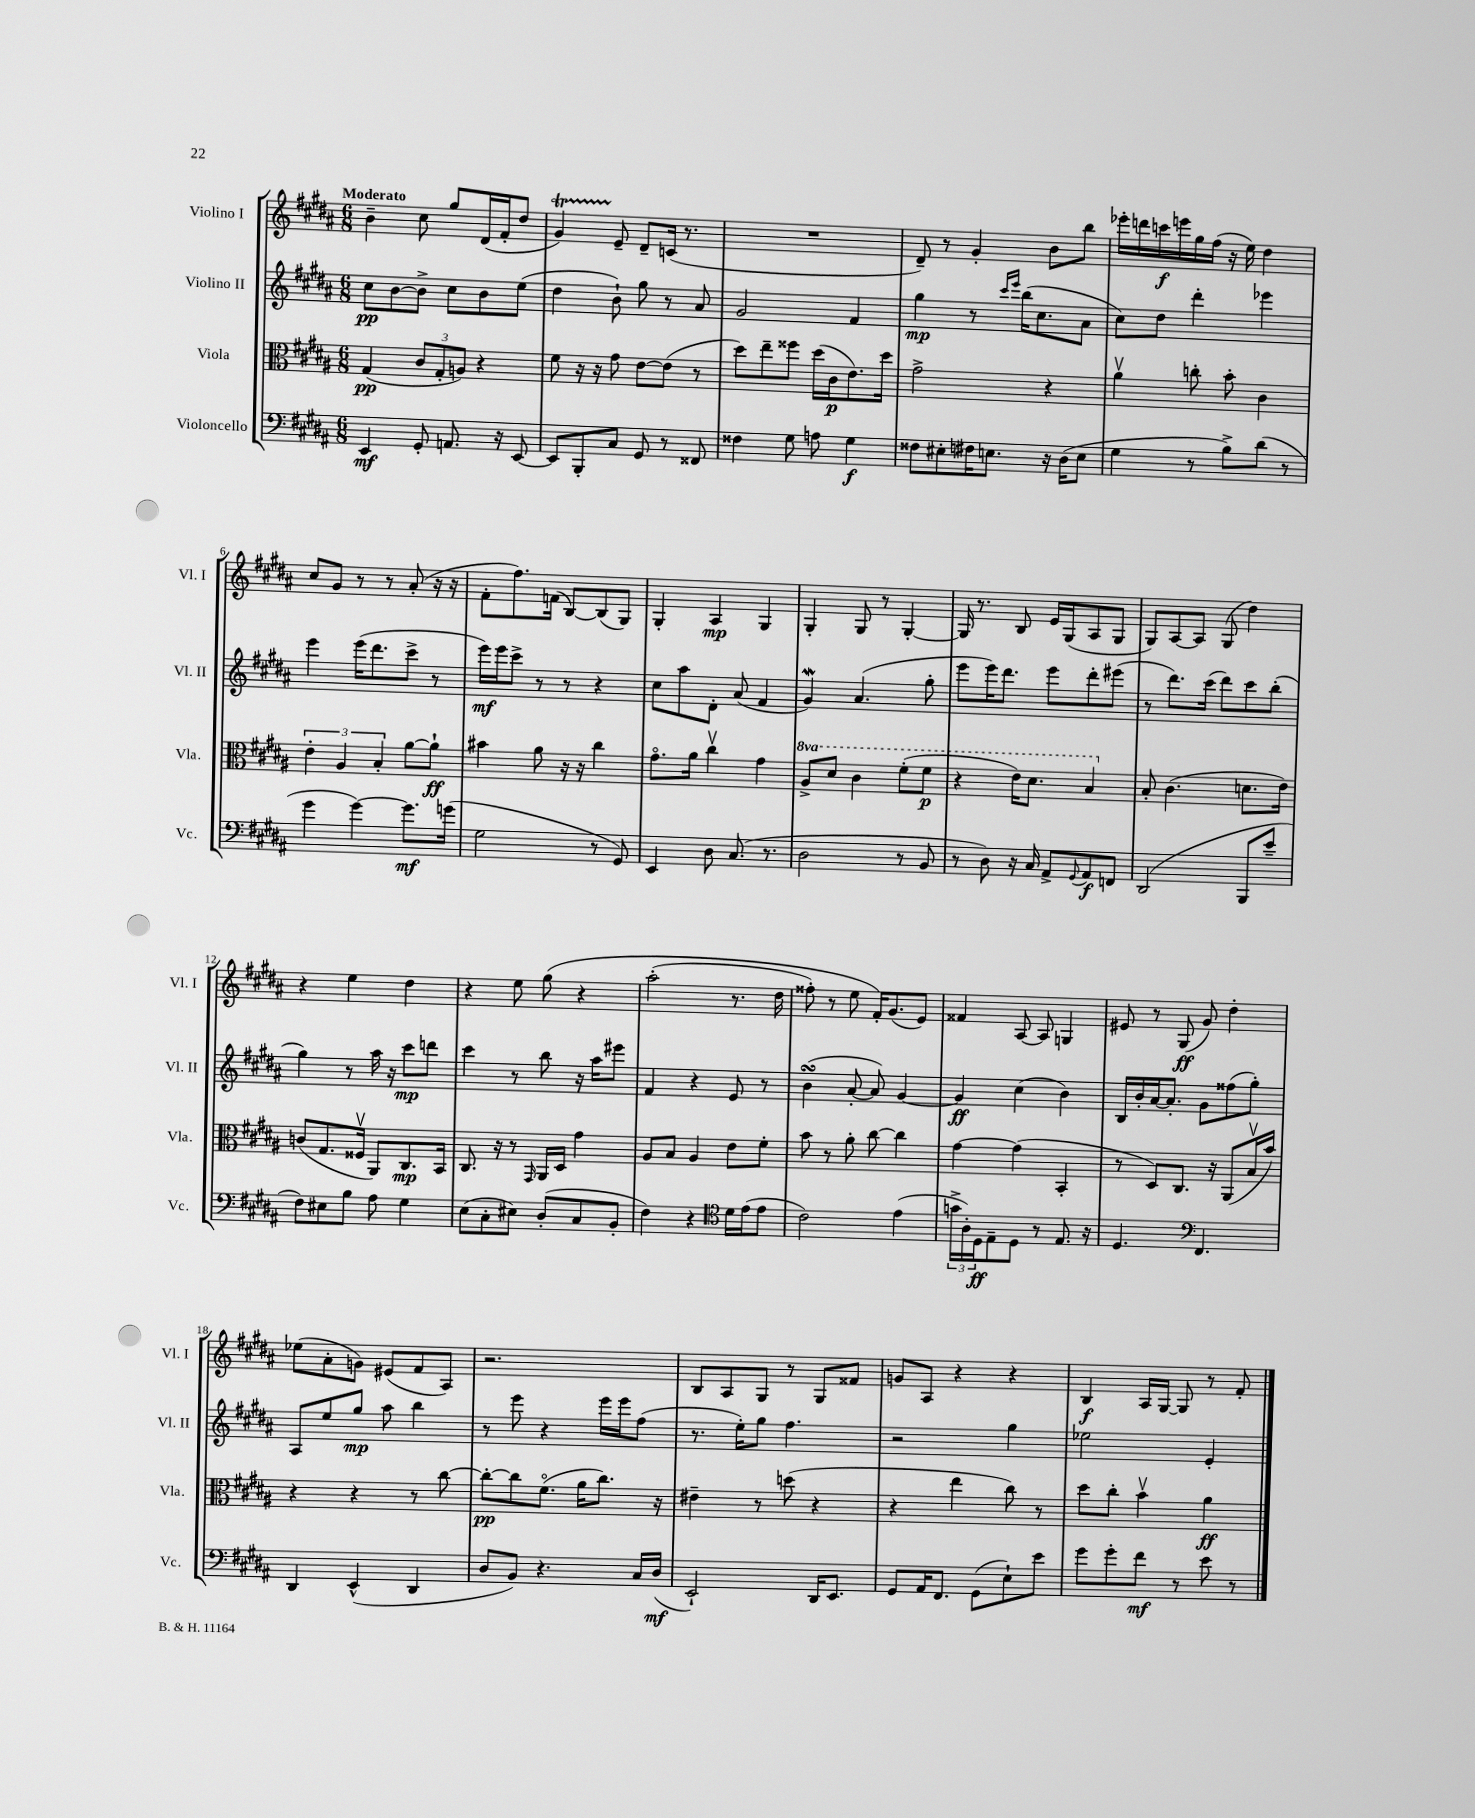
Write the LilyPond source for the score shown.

<<
\new StaffGroup <<
\new Staff = "s0" \with { instrumentName = "Violino I" shortInstrumentName = "Vl. I" } {
    \clef treble \key b \major \numericTimeSignature \time 6/8 \tempo "Moderato"
    b'4-- cis''8 gis''8 dis'16( fis'16-. dis''8 |
    gis'4\startTrillSpan) e'8--\stopTrillSpan dis'8-- c'16( r8. |
    R2. |
    dis'8--) r8 gis'4-. b'8 b''8 |
    ees'''16-. d'''16 c'''16\f e'''16 gis''16 fis''16( r16 e''16) dis''4 |
    cis''8 gis'8 r8 r8 ais'8-.( r16 r16 |
    fis'8-. fis''8.) f'16( b8~) b8( gis8) |
    gis4-. ais4\mp gis4 |
    gis4-. gis8 r8 gis4~-. |
    gis16 r8. b8 e'16 gis16( ais8 gis8 |
    gis8) ais8~ ais8 gis8( dis''4) |
    r4 e''4 dis''4 |
    r4 e''8 gis''8\( r4 |
    ais''2-.( r8. dis''16 |
    fisis''8-.) r8 e''8 fis'16-.\) gis'8.( e'8) |
    fisis'4 ais8~ ais8 g4 |
    eis'8 r8 gis8\ff( gis'8) dis''4-. |
    ees''8( ais'8-. g'8) eis'8( fis'8 ais8) |
    r2. |
    b8 ais8 gis8 r8 gis8 fisis'8 |
    g'8 ais8 r4 r4 |
    b4\f ais16 gis16~ gis8 r8 fis'8-. \bar "|." |
}
\new Staff = "s1" \with { instrumentName = "Violino II" shortInstrumentName = "Vl. II" } {
    \clef treble \key b \major \numericTimeSignature \time 6/8
    cis''8\pp b'8~ b'8-> cis''8 b'8 e''8( |
    dis''4 b'8-!) gis''8 r8 ais'8 |
    gis'2 fis'4 |
    gis''4\mp r8 \grace { cis'''16 e'''16 } b''16( cis''8. ais'8 |
    cis''8) dis''8 dis'''4-. ees'''4 |
    e'''4 e'''16( dis'''8. cis'''8-> r8 |
    e'''16\mf) e'''16 cis'''8-> r8 r8 r4 |
    cis''8 ais''8 dis'8-. ais'8( fis'4 |
    gis'4\mordent) ais'4.( gis''8-. |
    e'''8 e'''16) dis'''8. e'''8 dis'''8-. eis'''8( |
    r8 dis'''8.) cis'''16( dis'''8) cis'''8 b''8-.( |
    gis''4) r8 ais''16 r16 cis'''8\mp d'''8 |
    cis'''4 r8 b''8 r16 ais''16 eis'''8 |
    fis'4 r4 e'8 r8 |
    b'4\turn( ais'8~-. ais'8) gis'4~ |
    gis'4\ff cis''4( b'4) |
    b16 b'16-. ais'16~ ais'8.-. gis'8 fisis''8( gis''8-.) |
    ais8 e''8 gis''8\mp ais''8 b''4 |
    r8 e'''8 r4 e'''16 e'''16 fis''8( |
    r8. e''16-.) gis''8 fis''4. |
    r2 gis''4 |
    ees''2 e'4-. \bar "|." |
}
\new Staff = "s2" \with { instrumentName = "Viola" shortInstrumentName = "Vla." } {
    \clef alto \key b \major \numericTimeSignature \time 6/8 \set Staff.ottavationMarkups = #ottavation-simple-ordinals
    gis4\pp( \tuplet 3/2 { cis'8 gis8-. a8) } r4 |
    fis'8 r16 r16 gis'8 e'8~ e'8( r8 |
    dis''8) e''8-- fisis''8 dis''16( cis'16\p e'8.) dis''16 |
    gis'2-> r4 |
    ais'4\upbow c''8-. b'8-. cis'4 |
    \tuplet 3/2 { e'4-. ais4 b4-. } ais'8~ ais'8-!\ff |
    bis'4 ais'8 r16 r16 cis''4 |
    gis'8.\flageolet ais'16 cis''4\upbow gis'4 |
    \ottava #1 ais'8-> dis''8 cis''4 fis''8-.( fis''8\p |
    r4 e''16) dis''8. b'4 \ottava #0 |
    b8-. cis'4.( d'8. e'16) |
    c'8( gis8. fisis16\upbow ais,8) cis8.\mp b,16 |
    cis8. r16 r8 \grace { gis,16 } ais,16 dis16 gis'4 |
    ais8 b8 ais4 e'8 fis'8-. |
    b'8 r8 ais'8-. cis''8~ cis''4 |
    gis'4~ gis'4( b,4-. |
    r8 dis8) cis8. r16 ais,8( b16\upbow b'16) |
    r4 r4 r8 cis''8~ |
    cis''8~-.\pp cis''8 fis'8.\flageolet( ais'16 cis''8.) r16 |
    eis'4-- r8 d''8( r4 |
    r4 e''4 cis''8) r8 |
    dis''8 cis''8-. b'4\upbow ais'4\ff \bar "|." |
}
\new Staff = "s3" \with { instrumentName = "Violoncello" shortInstrumentName = "Vc." } {
    \clef bass \key b \major \numericTimeSignature \time 6/8
    e,4\mf gis,8-. a,8. r16 e,8~ |
    e,8 b,,8-. cis8 gis,8 r8 fisis,8 |
    fisis4 gis8 a8 gis4\f |
    fisis8 eis8-. fis16 e8. r16 dis16( e8 |
    gis4 r8 b8->) dis'8( r8 |
    gis'4 gis'4~) gis'8.\mf g'16( |
    gis2 r8 gis,8) |
    e,4 dis8 cis8.( r8. |
    dis2 r8 b,8 |
    r8 dis8) r16 cis16 ais,8-> \appoggiatura { gis,8 } ais,8\f f,8 |
    dis,2( b,,8 e'8-- |
    fis8) eis8 b8 ais8 gis4 |
    e8( cis8-. eis8) dis8-.( cis8 b,8-. |
    fis4) r4 \clef tenor dis'16 e'16( e'8 |
    cis'2) e'4( |
    \tuplet 3/2 { g'16-> ais16-.) dis16\ff } e8-- dis8 r8 e8. r16 |
    dis4. \clef bass fis,4. |
    dis,4 e,4-^( dis,4 |
    dis8 b,8) r4. cis16 dis16\mf( |
    e,2-!) dis,16 e,8. |
    gis,8 ais,16 fis,8. gis,8( e8-!) e'8 |
    gis'8 gis'8-. fis'8\mf r8 e'8 r8 \bar "|." |
}
>>
>>
